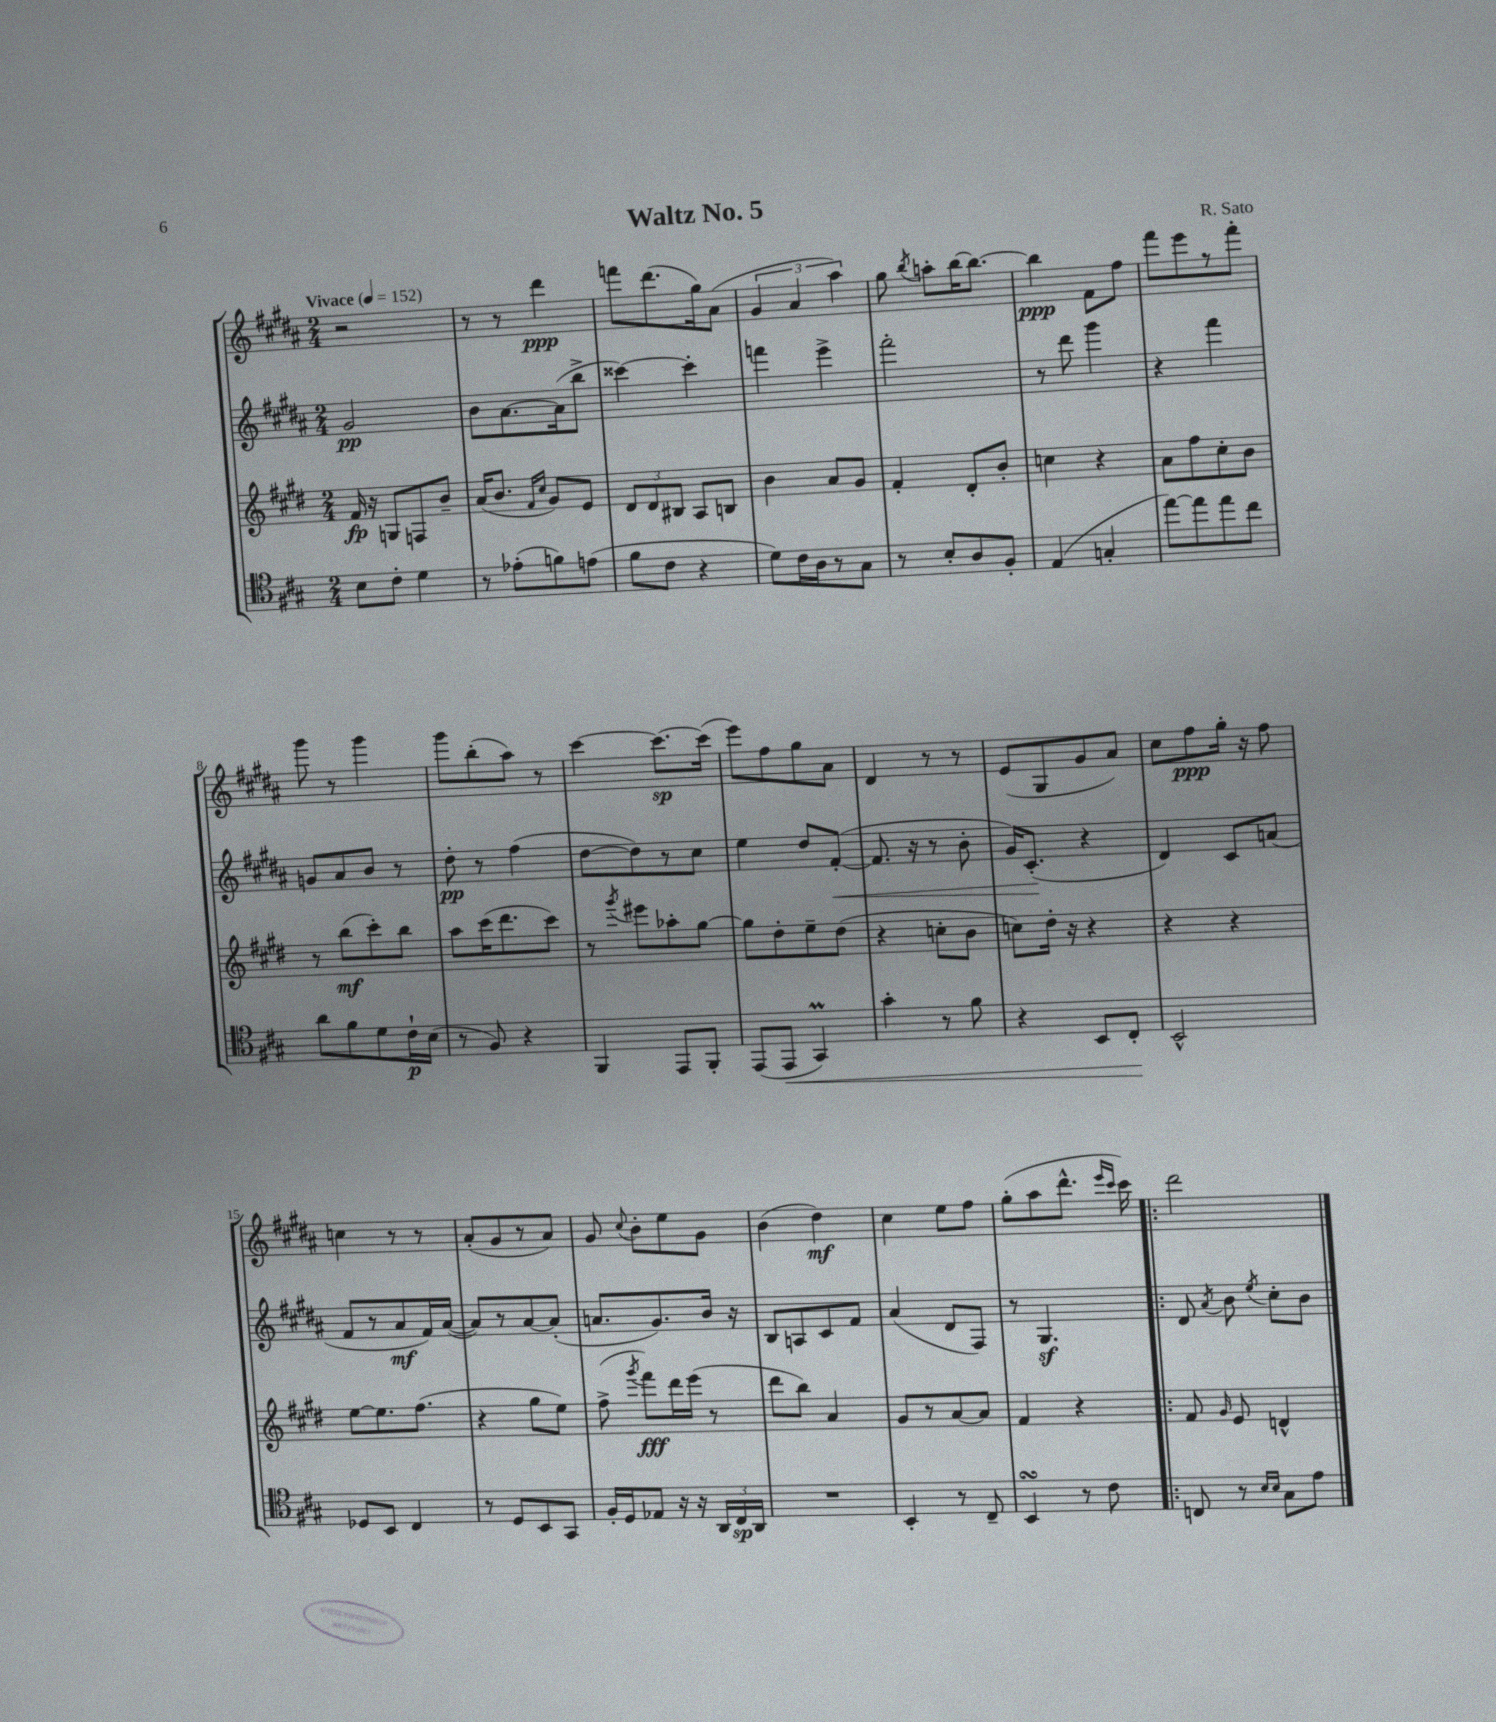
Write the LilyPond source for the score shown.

\header { title = "Waltz No. 5" composer = "R. Sato" }
<<
\new StaffGroup <<
\new Staff = "s0" {
    \clef treble \key b \major \numericTimeSignature \time 2/4 \tempo "Vivace" 4 = 152
    \autoBeamOff r2 |
    r8 r8 dis'''4\ppp |
    f'''8[ dis'''8.( gis''16) ais'8]( |
    \tuplet 3/2 { gis'4 ais'4 ais''4) } |
    gis''8 \acciaccatura { b''8 } a''8[-. b''16~ b''8.]~ |
    b''4\ppp fis'8[ fis''8] |
    fis'''8[ e'''8 r8 fis'''8]-. |
    gis'''8 r8 gis'''4 |
    gis'''8[ b''8-.( ais''8]) r8 |
    cis'''4~ cis'''8.[~\sp cis'''16]( |
    e'''8[) fis''8 gis''8 ais'8] |
    dis'4 r8 r8 |
    e'8[( gis8 gis'8 ais'8]) |
    cis''8[ fis''8\ppp gis''16]-. r16 fis''8 |
    c''4 r8 r8 |
    ais'8[-.( gis'8 r8 ais'8]) |
    gis'8 \appoggiatura { cis''8 } b'8[-. e''8 gis'8] |
    b'4( dis''4\mf) |
    cis''4 e''8[ fis''8] |
    gis''8[-.( ais''8 dis'''8.]-^ \grace { e'''16[ cis'''16] } cis'''16) |
    \bar ".|:" dis'''2 \bar "|." |
}
\new Staff = "s1" {
    \clef treble \key b \major \numericTimeSignature \time 2/4
    \autoBeamOff gis'2\pp |
    b'8[ ais'8.~ ais'16( b''8]-> |
    cisis'''4~) cisis'''4-. |
    f'''4 e'''4-> |
    fis'''2-. |
    r8 dis'''8 gis'''4 |
    r4 fis'''4 |
    g'8[ ais'8 b'8] r8 |
    dis''8-.\pp r8 fis''4( |
    dis''8[~ dis''8) r8 cis''8] |
    e''4 dis''8[ fis'8]~-.\<( |
    fis'8. r16 r8 b'8-. |
    gis'16[) cis'8.]-.\!( r4 |
    dis'4) cis'8[ a'8]( |
    fis'8[ r8 ais'8\mf fis'16) ais'16]~( |
    ais'8[) r8 ais'8~ ais'8]-.( |
    a'8.[ gis'8.) b'16] r16 |
    b8[ a8 cis'8 fis'8] |
    ais'4( dis'8[ fis8]) |
    r8 gis4.\sf |
    \bar ".|:" dis'8 \acciaccatura { ais'8 } b'8 \acciaccatura { e''8 } cis''8[-. b'8] \bar "|." |
}
\new Staff = "s2" {
    \clef treble \key e \major \numericTimeSignature \time 2/4
    \autoBeamOff fis'16\fp r16 g8[ f8 b'8]-- |
    a'16[( b'8.] \grace { fis'16[ cis''16] } gis'8[) e'8] |
    \tuplet 3/2 { dis'8[ dis'8 bis8] } a8[ b8] |
    b'4 a'8[ gis'8] |
    fis'4-. dis'8[-. b'8]-. |
    c''4 r4 |
    a'8[ fis''8 cis''8-. b'8] |
    r8 b''8[\mf( cis'''8-.) b''8] |
    a''8[ cis'''16( dis'''8. cis'''8]) |
    r8 \acciaccatura { gis'''8 } eis'''8[ aes''8-. gis''8]~ |
    gis''8[ dis''8-. e''8-- dis''8]( |
    r4 c''8[-. b'8] |
    c''8[) dis''16]-. r16 r4 |
    r4 r4 |
    e''8[~ e''8. fis''8.]( |
    r4 gis''8[ e''8]) |
    fis''8->( \acciaccatura { gis'''8 } fis'''8[\fff) dis'''16 e'''16]( r8 |
    dis'''8[ b''8]) a'4 |
    gis'8[ r8 a'8~ a'8] |
    fis'4 r4 |
    \bar ".|:" fis'8 \grace { gis'16 } e'8 d'4-^ \bar "|." |
}
\new Staff = "s3" {
    \clef tenor \key a \major \numericTimeSignature \time 2/4
    \autoBeamOff b8[ cis'8]-. d'4 |
    r8 ees'8[-.( f'8) e'8]( |
    fis'8[ cis'8] r4 |
    d'8[) cis'16 a16 r8 gis8] |
    r8 b8[-. a8 fis8]-. |
    e4( g4-. |
    e''8[~) e''8 e''8 cis''8] |
    a'8[ fis'8 d'8 cis'16-!\p b16]( |
    r8 fis8) r4 |
    fis,4 e,8[ fis,8]-. |
    e,8[( e,8]\< gis,4\prall) |
    gis'4-. r8 fis'8 |
    r4 b,8[ cis8]-.\! |
    b,2-^ |
    des8[ b,8] cis4 |
    r8 d8[ b,8 gis,8] |
    fis16[-. d16 ees8] r16 r16 \tuplet 3/2 { a,16[ cis16\sp a,16] } |
    R2 |
    b,4-. r8 cis8-- |
    b,4\turn r8 cis'8 |
    \bar ".|:" c8 r8 \grace { b16[ b16] } gis8[ e'8] \bar "|." |
}
>>
>>
